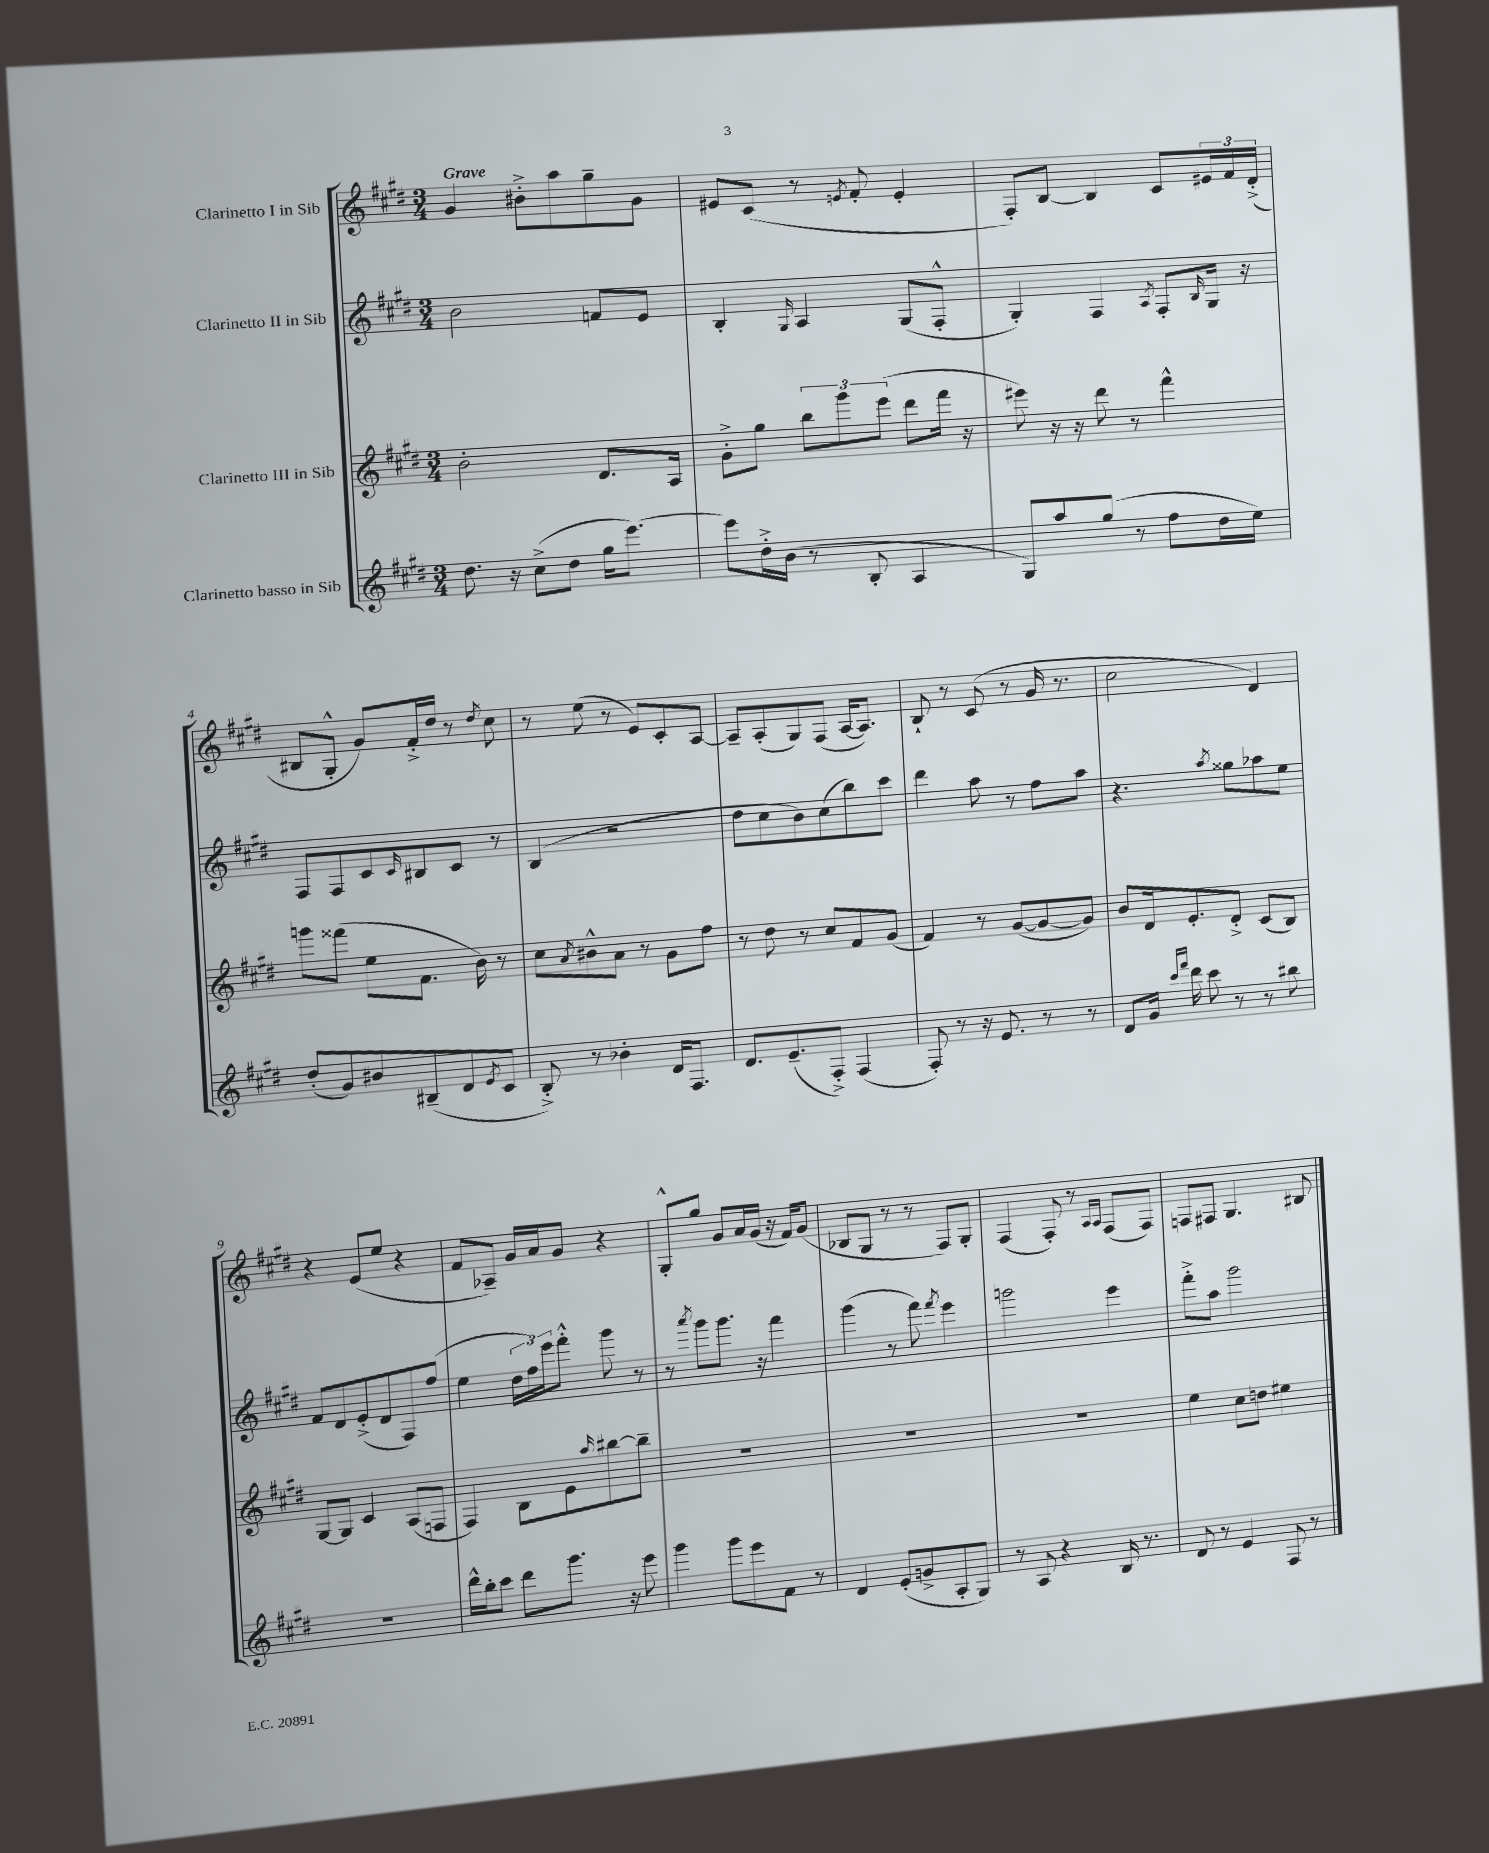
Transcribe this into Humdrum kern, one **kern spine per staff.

**kern	**kern	**kern	**kern
*staff4	*staff3	*staff2	*staff1
*clefG2	*clefG2	*clefG2	*clefG2
*k[f#c#g#d#]	*k[f#c#g#d#]	*k[f#c#g#d#]	*k[f#c#g#d#]
*M3/4	*M3/4	*M3/4	*M3/4
8.dd#	2b'	2b	4g#
16r	.	.	.
(8cc#^	.	.	8b#'^
8dd#	.	.	8aa
16gg#	8.d#	8f	8gg#~
[8.eee)	.	.	.
.	.	8e	8g#
.	16A	.	.
=	=	=	=
8eee]	8g#'^	4B'	8e#
16dd#'^	8gg#	.	(8c#
(16b	.	.	.
.	.	16qqG#	.
8r	12bb	4A	8r
.	12ggg#	.	.
.	.	.	8qe
8B'	.	.	8f#'
.	(12eee	.	.
4A	8ddd#	(8G#	4e'
.	16fff#	8F#'^^	.
.	16r	.	.
=	=	=	=
8G#)	8eee#)	4G#')	8F#')
8aa	16r	.	[8B
.	16r	.	.
(8gg#	8ddd#	4F#	4B]
8r	8r	.	.
.	.	8qA	.
8ff#	4fff#^^	8F#'	8c#
.	.	16qqB	.
16dd#	.	16G#	24e#
.	.	.	24f#
16ee)	.	16r	.
.	.	.	(24d#'^
=	=	=	=
(8dd#'	8ggg	8F#	8B#
8g#)	(8fff##	8F#	8G#'^^
8b#	8ee	8c#	8g#)
.	.	16qqc#	.
(8B#~	8.f#	8B#	16f#'^
.	.	.	16dd#
8d#	.	8c#	8r
.	16b)	.	.
8qe	.	.	8qdd#
8c#	8r	8r	8cc#
=	=	=	=
8B'^)	8cc#	(4B	8r
.	8qa	.	.
8r	8b#^^	.	(8ee
4b-'	8a	2r	8r
.	8r	.	8e)
16d#	8g#	.	8c#'
8.F#	.	.	.
.	8ff#	.	[8A
=	=	=	=
8.d#	8r	8dd#	8A~]
.	8dd#	8cc#	(8A'
(8.e~	.	.	.
.	8r	8b)	8G#)
8F#'^)	8cc#	(8cc#	(8F#
(4F#	8f#	8bb)	[16A
.	.	.	8.A])
.	(8g#	8ccc#	.
=	=	=	=
8F#')	4f#)	4ddd#	8B`
8r	.	.	8r
16r	8r	8aa	(8c#
8.e	.	.	.
.	([8g#	8r	8r
8r	8g#_	8ff#	16g#
.	.	.	8.r
8r	8g#])	8aa	.
=	=	=	=
8d#	8b	4.r	2cc#
16g#	16d#	.	.
16qqccc#	.	.	.
16qqfff#	.	.	.
16ddd#	8.e'	.	.
8ccc#	.	.	.
.	.	8qaa	.
8r	8d#'^	8gg##	.
8r	(8c#	8aa-	4d#)
8bb#	8B)	8ee	.
=	=	=	=
2.r	[8G#	8f#	4r
.	8G#]	8d#	.
.	4c#	(8e'^	(8e
.	.	8d#	8ee
.	(8A	8F#)	4r
.	8F	(8ff#	.
=	=	=	=
16ddd#^^	4F#)	4ee	8f#
16bb'	.	.	.
8ccc#	.	.	8A-~)
8ddd#	8B	24dd#	16g#
.	.	24ff#)	.
.	.	.	16a
.	.	24eee	.
8.ggg#	8e	8fff#'^^	8g#
.	16qqaa	.	.
.	[8bb#	8ggg#	4r
16r	.	.	.
8eee	8bb#~]	8r	.
=	=	=	=
4ggg#	2.r	8r	8G#'^^
.	.	8qaaa	.
.	.	8ggg#	8gg#
8ggg#	.	8.ggg#	8g#
8eee	.	.	16a
.	.	16r	(16g#
8f#	.	4fff#	16r
.	.	.	16f#)
8r	.	.	(8g#
=	=	=	=
4d#	2.r	(4ggg#	8B-
.	.	.	8G#
(8e'	.	8r	8r
8g^	.	8fff#)	8r
.	.	8qfff#	.
8A'	.	4eee	8F#)
8G#)	.	.	8G#'
=	=	=	=
8r	2.r	2ggg	(4F#
8A	.	.	.
4r	.	.	8F#')
.	.	.	8r
.	.	.	16qqA
.	.	.	16qqA
16B	.	4eee	(8F#
8.r	.	.	.
.	.	.	8F#)
=	=	=	=
8d#	4ee	8fff#'^	8F
8r	.	8aa	8F#
4e	8cc#	2ggg#	4.G#
.	8dd	.	.
8F#	4ee#	.	.
8r	.	.	8B#
==	==	==	==
*-	*-	*-	*-
